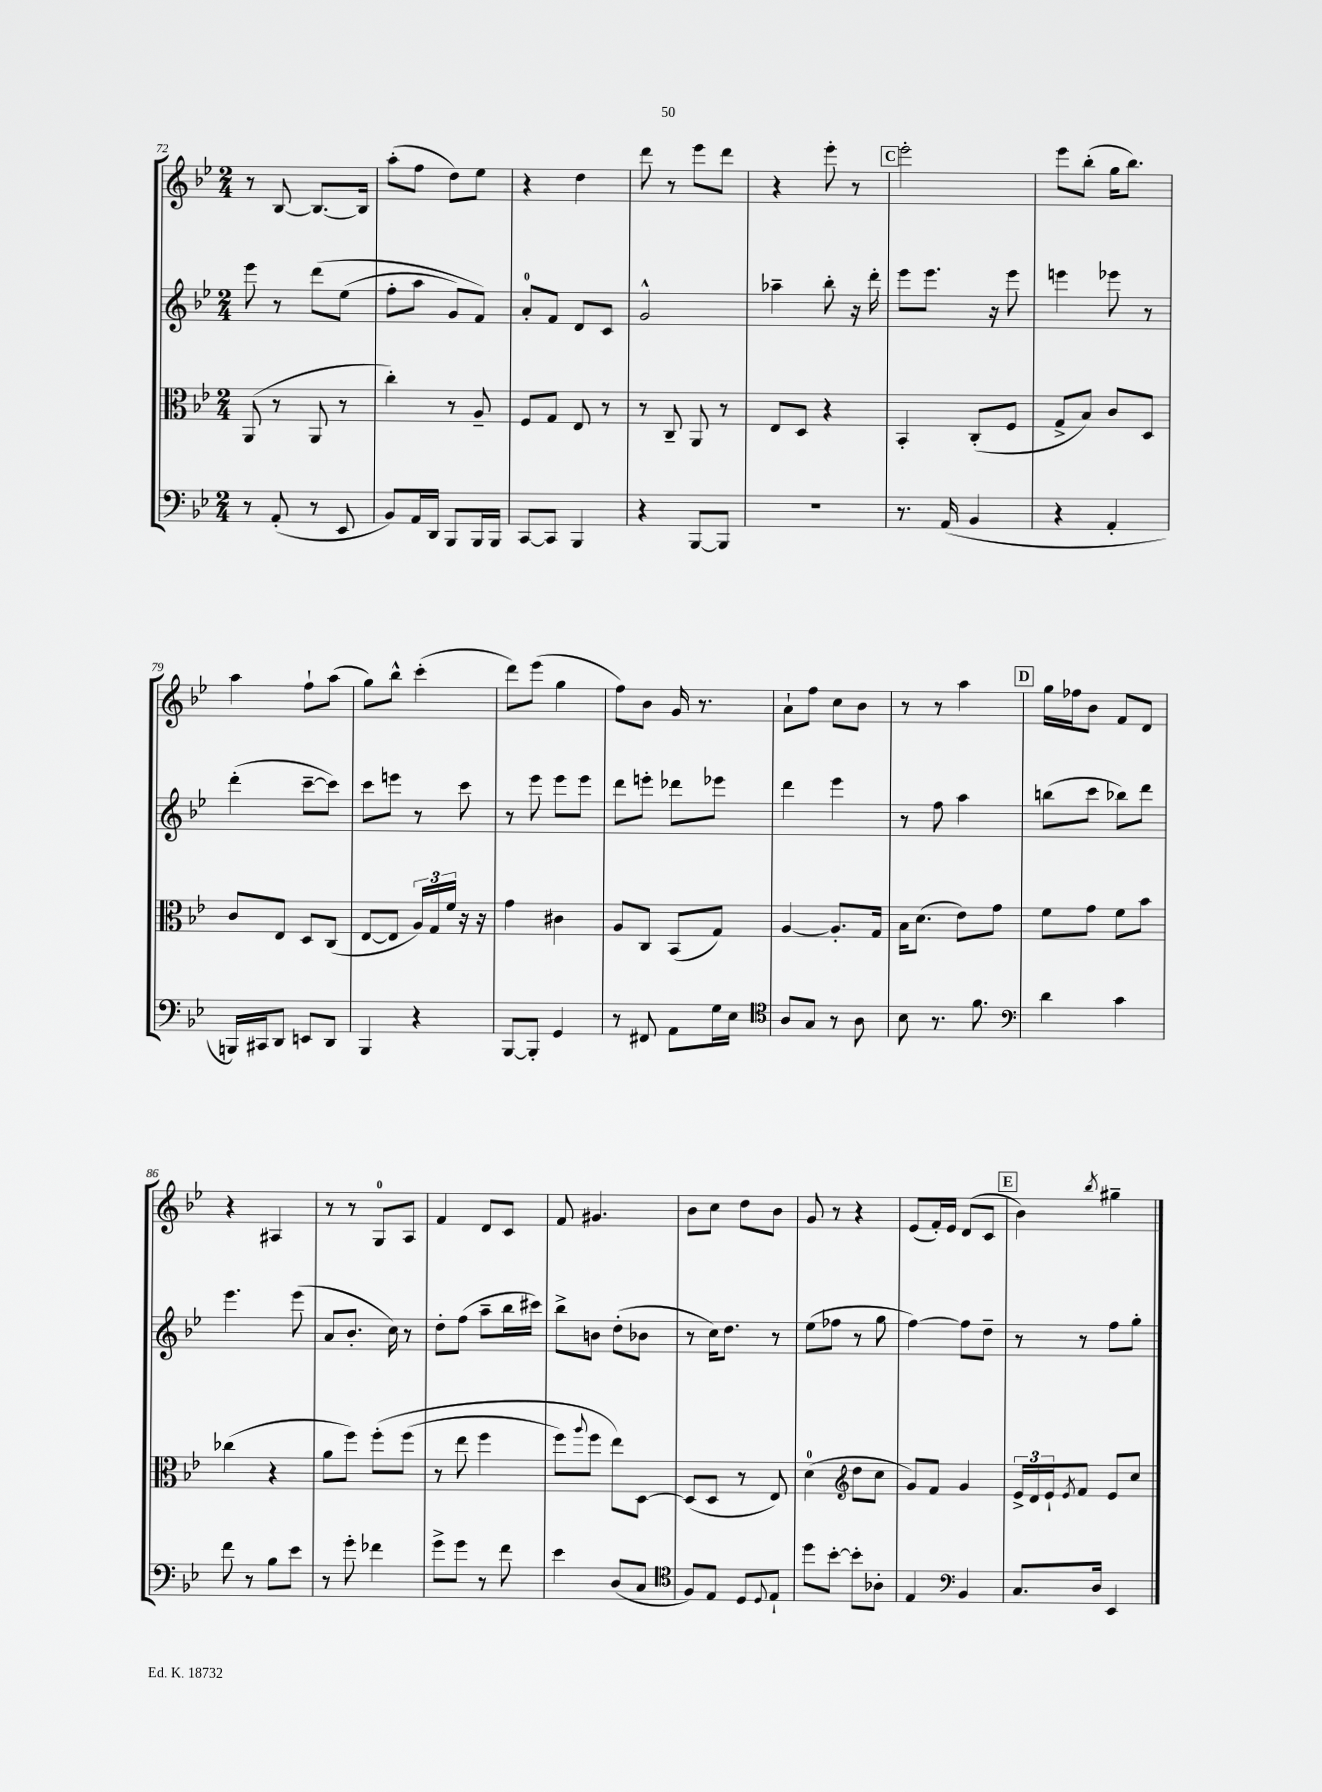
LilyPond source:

<<
\new StaffGroup <<
\new Staff = "s0" {
    \clef treble \key bes \major \numericTimeSignature \time 2/4
    r8 bes8~ bes8.~ bes16 |
    a''8-.( f''8 d''8) ees''8 |
    r4 d''4 |
    d'''8 r8 ees'''8 d'''8 |
    r4 ees'''8-. r8 |
    \mark \markup { \box "C" } ees'''2-. |
    ees'''8 bes''8-.( g''16 bes''8.) |
    a''4 f''8-! a''8( |
    g''8) bes''8-^ c'''4-.( |
    d'''8) ees'''8( g''4 |
    f''8) bes'8 g'16 r8. |
    a'8-! f''8 c''8 bes'8 |
    r8 r8 a''4 |
    \mark \markup { \box "D" } g''16 fes''16 bes'8 f'8 d'8 |
    r4 ais4 |
    r8 r8 g8-0 a8 |
    f'4 d'8 c'8 |
    f'8 gis'4. |
    bes'8 c''8 d''8 bes'8 |
    g'8 r8 r4 |
    ees'8( f'16-.) ees'16 d'8( c'8 |
    \mark \markup { \box "E" } bes'4) \acciaccatura { bes''8 } gis''4-- \bar "|." |
}
\new Staff = "s1" {
    \clef treble \key bes \major \numericTimeSignature \time 2/4
    ees'''8 r8 d'''8\( ees''8( |
    f''8-. a''8 g'8) f'8\) |
    a'8-0-. f'8 d'8 c'8 |
    g'2-^ |
    aes''4-- bes''8-. r16 d'''16-. |
    \mark \markup { \box "C" } ees'''8 ees'''8. r16 ees'''8 |
    e'''4 ees'''8 r8 |
    d'''4-.( c'''8~-- c'''8) |
    c'''8 e'''8 r8 c'''8 |
    r8 ees'''8 ees'''8 ees'''8 |
    d'''8 e'''8-. des'''8 ees'''8 |
    d'''4 ees'''4 |
    r8 f''8 a''4 |
    \mark \markup { \box "D" } b''8( c'''8 bes''8) d'''8 |
    ees'''4. ees'''8( |
    a'8 bes'8.-. c''16) r8 |
    d''8-. f''8( a''8-- bes''16 cis'''16) |
    bes''8-> b'8 d''8-.( bes'8 |
    r8 c''16) d''8. r8 |
    ees''8( fes''8 r8 g''8 |
    f''4~) f''8 d''8-- |
    \mark \markup { \box "E" } r8 r8 f''8 g''8-. \bar "|." |
}
\new Staff = "s2" {
    \clef alto \key bes \major \numericTimeSignature \time 2/4
    a,8( r8 a,8 r8 |
    c''4-.) r8 a8-- |
    f8 g8 ees8 r8 |
    r8 c8-- a,8 r8 |
    ees8 d8 r4 |
    \mark \markup { \box "C" } bes,4-. c8-.( f8 |
    g8-> bes8) c'8 d8 |
    c'8 ees8 d8 c8( |
    ees8~ ees8 \tuplet 3/2 { a16) g16 f'16 } r16 r16 |
    g'4 cis'4 |
    a8 c8 bes,8( g8) |
    a4~ a8.-. g16 |
    bes16 d'8.( ees'8) g'8 |
    \mark \markup { \box "D" } f'8 g'8 f'8 bes'8 |
    ces''4( r4 |
    a'8 f''8) f''8-.\( f''8( |
    r8 ees''8 f''4 |
    f''8) \appoggiatura { a''8 } f''8 ees''8\) d8~ |
    d8( d8 r8 ees8) |
    d'4-0( \clef treble d''8 c''8 |
    g'8) f'8 g'4 |
    \mark \markup { \box "E" } \tuplet 3/2 { ees'16-> d'16 ees'16-! } \acciaccatura { ees'8 } f'8 ees'8 c''8 \bar "|." |
}
\new Staff = "s3" {
    \clef bass \key bes \major \numericTimeSignature \time 2/4
    r8 a,8-.( r8 ees,8 |
    bes,8) a,16 d,16 bes,,8 bes,,16 bes,,16 |
    c,8~ c,8 bes,,4 |
    r4 bes,,8~ bes,,8 |
    R2 |
    \mark \markup { \box "C" } r8. a,16( bes,4 |
    r4 a,4-. |
    b,,16) cis,16 d,8 e,8 d,8 |
    bes,,4 r4 |
    bes,,8~ bes,,8-. g,4 |
    r8 fis,8 a,8 g16 ees16 |
    \clef tenor a8 g8 r8 a8 |
    bes8 r8. f'8. |
    \mark \markup { \box "D" } \clef bass d'4 c'4 |
    f'8 r8 bes8 ees'8 |
    r8 g'8-. fes'4 |
    g'8-> g'8 r8 f'8 |
    ees'4 d8( c8 |
    \clef tenor f8) ees8 d8 \appoggiatura { d8 } ees8-! |
    d''8 bes'8~-. bes'8-. aes8-. |
    ees4 \clef bass bes,4 |
    \mark \markup { \box "E" } c8. d16 ees,4 \bar "|." |
}
>>
>>
\layout { \context { \Score currentBarNumber = #72 } }
